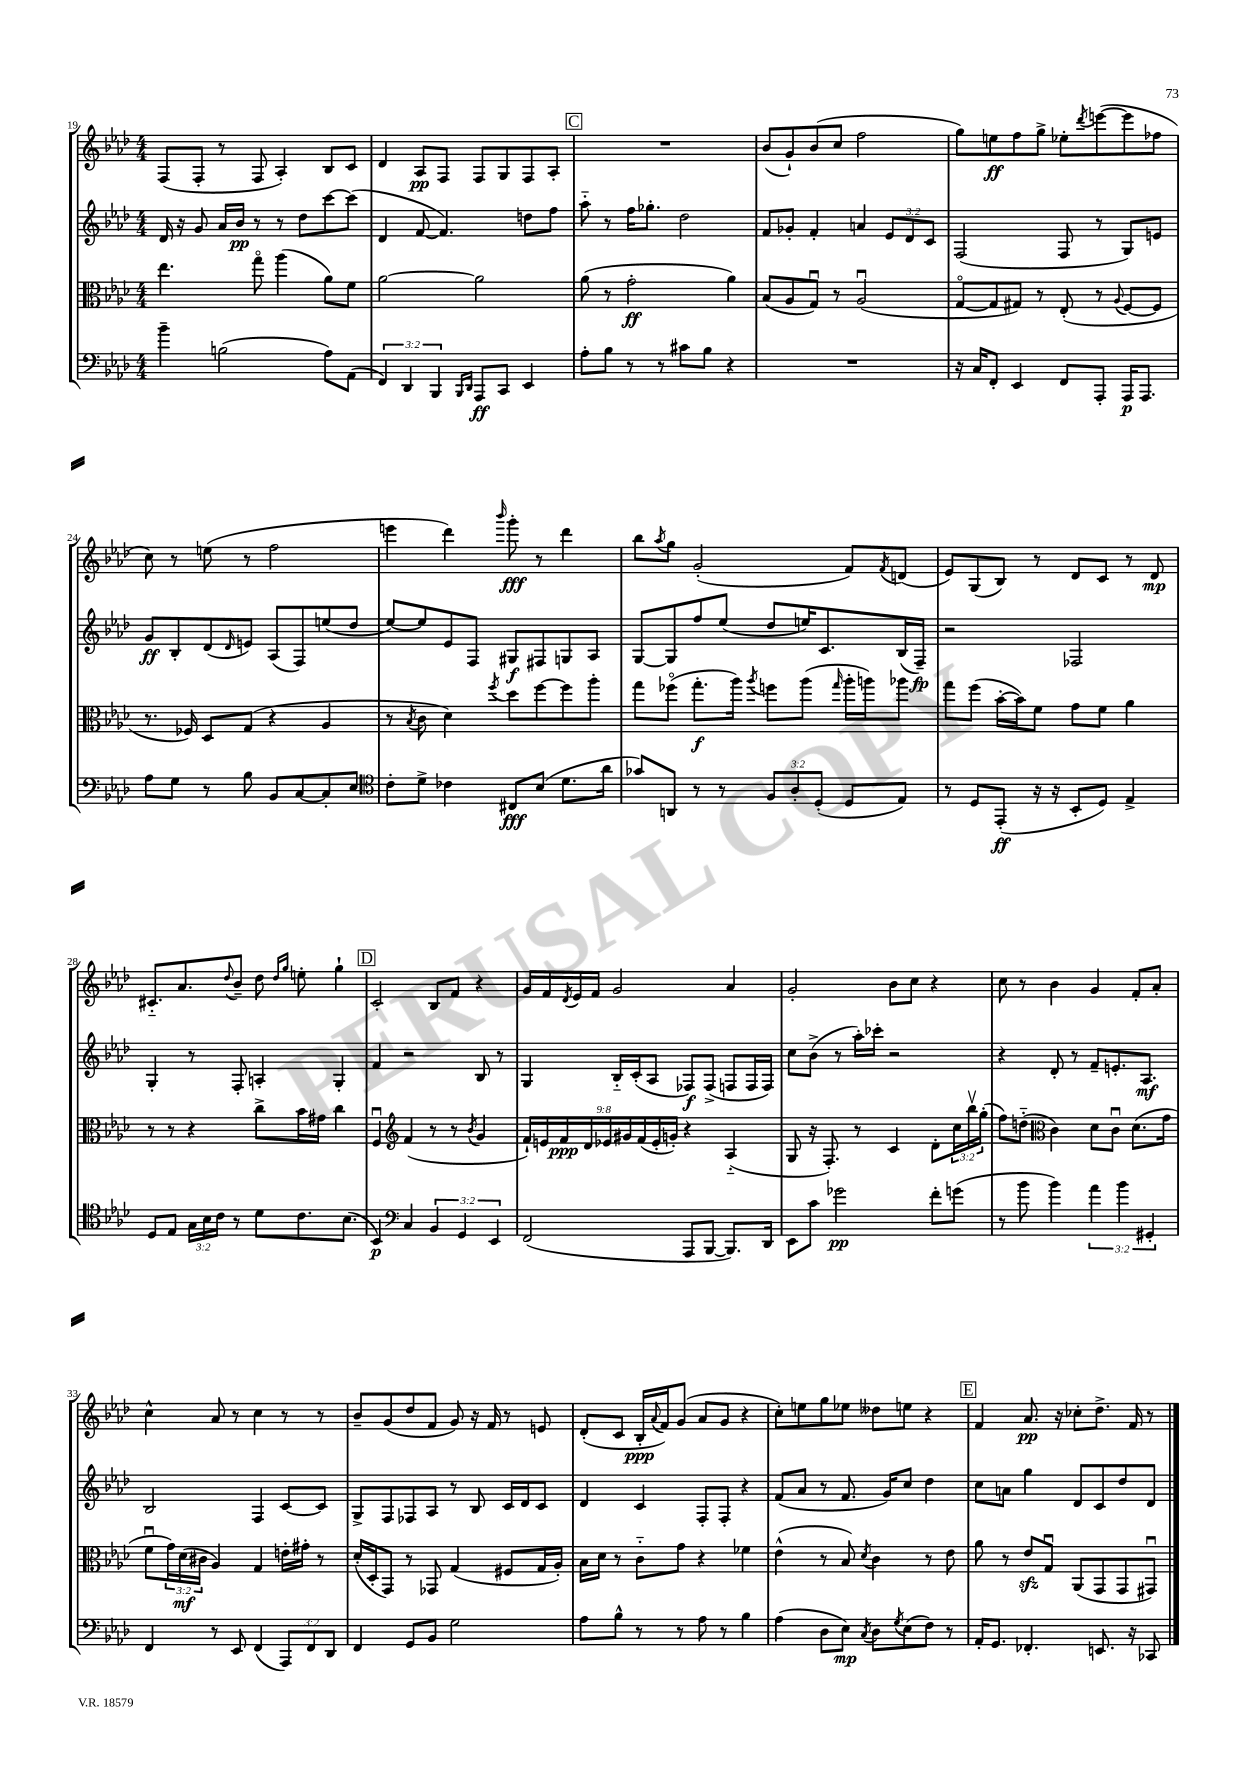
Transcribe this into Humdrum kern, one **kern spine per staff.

**kern	**kern	**kern	**kern
*staff4	*staff3	*staff2	*staff1
*clefF4	*clefC3	*clefG2	*clefG2
*k[b-e-a-d-]	*k[b-e-a-d-]	*k[b-e-a-d-]	*k[b-e-a-d-]
*M4/4	*M4/4	*M4/4	*M4/4
4b-~	4.ee-	16d-	(8F
.	.	16r	.
.	.	8g	8F'
(2B	.	16a-	8r
.	.	16b-	.
.	8ggo	8r	8F
.	(4aa-	8r	4A-')
.	.	8dd-	.
8A-)	8a-)	[8ccc	8B-
(8AA-	8f	(8ccc]	8c
=	=	=	=
6FF)	[2a-	4d-	4d-
6DD-	.	.	.
.	.	[8f	8A-
6BBB-	.	.	.
.	.	4.f])	8F
16qqBBB-	.	.	.
16qqDD-	.	.	.
8AAA-	2a-]	.	8F
8CC	.	.	8G
4EE-	.	8dd	8F
.	.	8ff	8A-'
=	=	=	=
8A-'	(8a-	8aa-'~	1r
8B-	8r	8r	.
8r	2g'	16ff	.
.	.	8.gg-'	.
8r	.	.	.
8c#	.	2dd-	.
8B-	.	.	.
4r	4a-)	.	.
=	=	=	=
1r	(8B-	8f	(8b-
.	8A-	8g-'	8g`)
.	8Gu)	4f'	(8b-
.	8r	.	8cc
.	(2A-u	4a	2ff
.	.	12e-	.
.	.	12d-	.
.	.	12c	.
=	=	=	=
16r	[8Go	(2F	8gg)
16C	.	.	.
8FF'	8G]	.	8ee
4EE-	8G#)	.	8ff
.	8r	.	8gg^
8FF	(8E-'	8F	8ee-'
.	.	.	8qddd-
8AAA-'	8r	8r	([8eee
.	8qqA-	.	.
16AAA-	[8F	8G)	8eee]
8.AAA-	.	.	.
.	8F]	8e	8ff-
=	=	=	=
8A-	8.r	8g	8cc)
8G	.	8B-'	8r
.	16F-)	.	.
8r	8D-	(8d-	(8ee
.	.	16qqd-	.
8B-	(8G	8e)	8r
8BB-	4r	(8A-	2ff
[8C	.	8F)	.
8C']	4A-	(8ee	.
8E-	.	8dd-	.
=	=	=	=
*clefC4	*	*	*
8c'	8r	[8ee-)	4eee
.	8qB-	.	.
8d-^	8c	8ee-]	.
4c-	4d-)	8e-	4ddd-)
.	.	8F	.
.	8qff	.	16qqbbb-
8C#	8dd-	8G#	8ggg'
(8B-	[8ff	8F#	8r
8.d-	8ff]	8G	4ddd-
.	8aa-'	8A-	.
16a-	.	.	.
=	=	=	=
8g-)	8gg	[8G	8bb-
.	.	.	8qaa-
8AA	(8ff-o	8G]	8gg
8r	8.gg'	8ff	(2g'
8r	.	(8ee-	.
.	16aa-)	.	.
.	8qaa-	.	.
12F	8ff	8dd-	.
12A-'	.	.	.
.	(8aa-	16ee)	.
(12D-'	.	.	.
.	.	8.c	.
.	16qqgg	.	.
8D-	16aa-'	.	8f)
.	16aa)	.	.
.	.	.	8qf
8E-)	8aa-	(16B-	(8d
.	.	16F~)	.
=	=	=	=
8r	8gg	2r	8e-)
8D-	(8ff	.	(8G
(8EE-'	[16b-'	.	8B-)
.	16b-])	.	.
16r	8f	.	8r
16r	.	.	.
8BB-'	8g	2F-	8d-
8D-)	8f	.	8c
4E-^	4a-	.	8r
.	.	.	8d-
=	=	=	=
8D-	8r	4G'	8.c#'~
8E-	8r	.	.
.	.	.	8.a-
24G	4r	8r	.
24B-	.	.	.
24c	.	.	.
.	.	.	8qqdd-
8r	.	8F'	8b-~
8d-	8cc^	4A'	8dd-
.	.	.	16qqdd-
.	.	.	16qqgg
8.c	16b-	.	8ee'
.	16g#	.	.
.	4cc	4G'	4gg`
(8.B-	.	.	.
=	=	=	=
4BB-)	4Fu	4f	2c'
*clefF4	*clefG2	*	*
4C	(4f	2r	.
6BB-	8r	.	8B-
.	8r	.	8f
6GG	.	.	.
.	8qb-	.	.
.	4g	8B-	4r
6EE-	.	.	.
.	.	8r	.
=	=	=	=
(2FF	18f`)	4G	16g
.	18e	.	.
.	.	.	16f
.	18f	.	.
.	.	.	8qd-
.	.	.	16e-
.	18d-	.	.
.	.	.	16f
.	18e-	.	.
.	.	16B-'~	2g
.	18g#	.	.
.	.	(16c'	.
.	(18f	.	.
.	.	8A-	.
.	18e-'	.	.
.	18g')	.	.
8AAA-	4r	8F-)	.
[8BBB-	.	(8F-^	.
8.BBB-])	(4A-'~	8F	4a-
.	.	16F	.
16DD-	.	16F)	.
=	=	=	=
8EE-	8G	8cc	2g'
8c	16r	(8b-^	.
.	8.F')	.	.
2g-	.	8r	.
.	8r	16aa-')	.
.	.	16ccc-'	.
.	4c	2r	8b-
.	.	.	8cc
8f'	8d-'	.	4r
(8g	24cc	.	.
.	24bb-v	.	.
.	(24gg'	.	.
=	=	=	=
8r	8ff)	4r	8cc
8b-	(8dd'~	.	8r
*	*clefC3	*	*
4b-)	4c)	8d-'	4b-
.	.	8r	.
6a-	8d-	8f~	4g
.	8cu	8.e'	.
6b-	.	.	.
.	(8.d-	.	8f'
.	.	8.A-	.
6GG#'	.	.	.
.	.	.	8a-'
.	16g	.	.
=	=	=	=
4FF	8fu	2B-	4cc^^
.	24g)	.	.
.	(24d-	.	.
.	24c#	.	.
8r	4A-)	.	8a-
8EE-	.	.	8r
(4FF	4G	4F	4cc
12AAA-)	16e'	[8c	8r
.	16g#'	.	.
12FF	.	.	.
.	8r	8c]	8r
12DD-	.	.	.
=	=	=	=
4FF	(16d-'	8G^	8b-~
.	16D-'	.	.
.	8GG)	8F	(8g
8GG	8r	8F-	8dd-
8BB-	8GG-	8A-	8f
2G	(4G	8r	8g)
.	.	8B-	16r
.	.	.	16f
.	8F#	16c	8r
.	.	16d-	.
.	16G	8c	8e
.	16A-')	.	.
=	=	=	=
8A-	16B-	4d-	(8d-'
.	16d-	.	.
8B-^^	8r	.	8c
8r	8c'~	4c	16B-'
.	.	.	8qqa-
.	.	.	16f)
8r	8g	.	(8g
8A-	4r	8F'	8a-
8r	.	8F'	8g
4B-	4f-	4r	4r
=	=	=	=
(4A-	(4e-^^	(8f	8cc')
.	.	8a-	8ee
8D-	8r	8r	8gg
8E-)	8B-)	8.f	8ee-
8qC	8qd-	.	.
8D-	4c	.	8dd--
.	.	16g)	.
8qG	.	.	.
(8E-	.	8cc	8ee
8F)	8r	4dd-	4r
8r	8e-	.	.
=	=	=	=
16AA-'	8a-	8cc	4f
8.GG	.	.	.
.	8r	8a	.
4.FF-'	8e-	4gg	8.a-
.	8Gu	.	.
.	.	.	16r
.	(8AA-	8d-	8cc-'
8.EE	8GG	8c	8.dd-^
.	8GG	8dd-	.
16r	.	.	16f
8CC-	8GG#u)	8d-	8r
==	==	==	==
*-	*-	*-	*-
